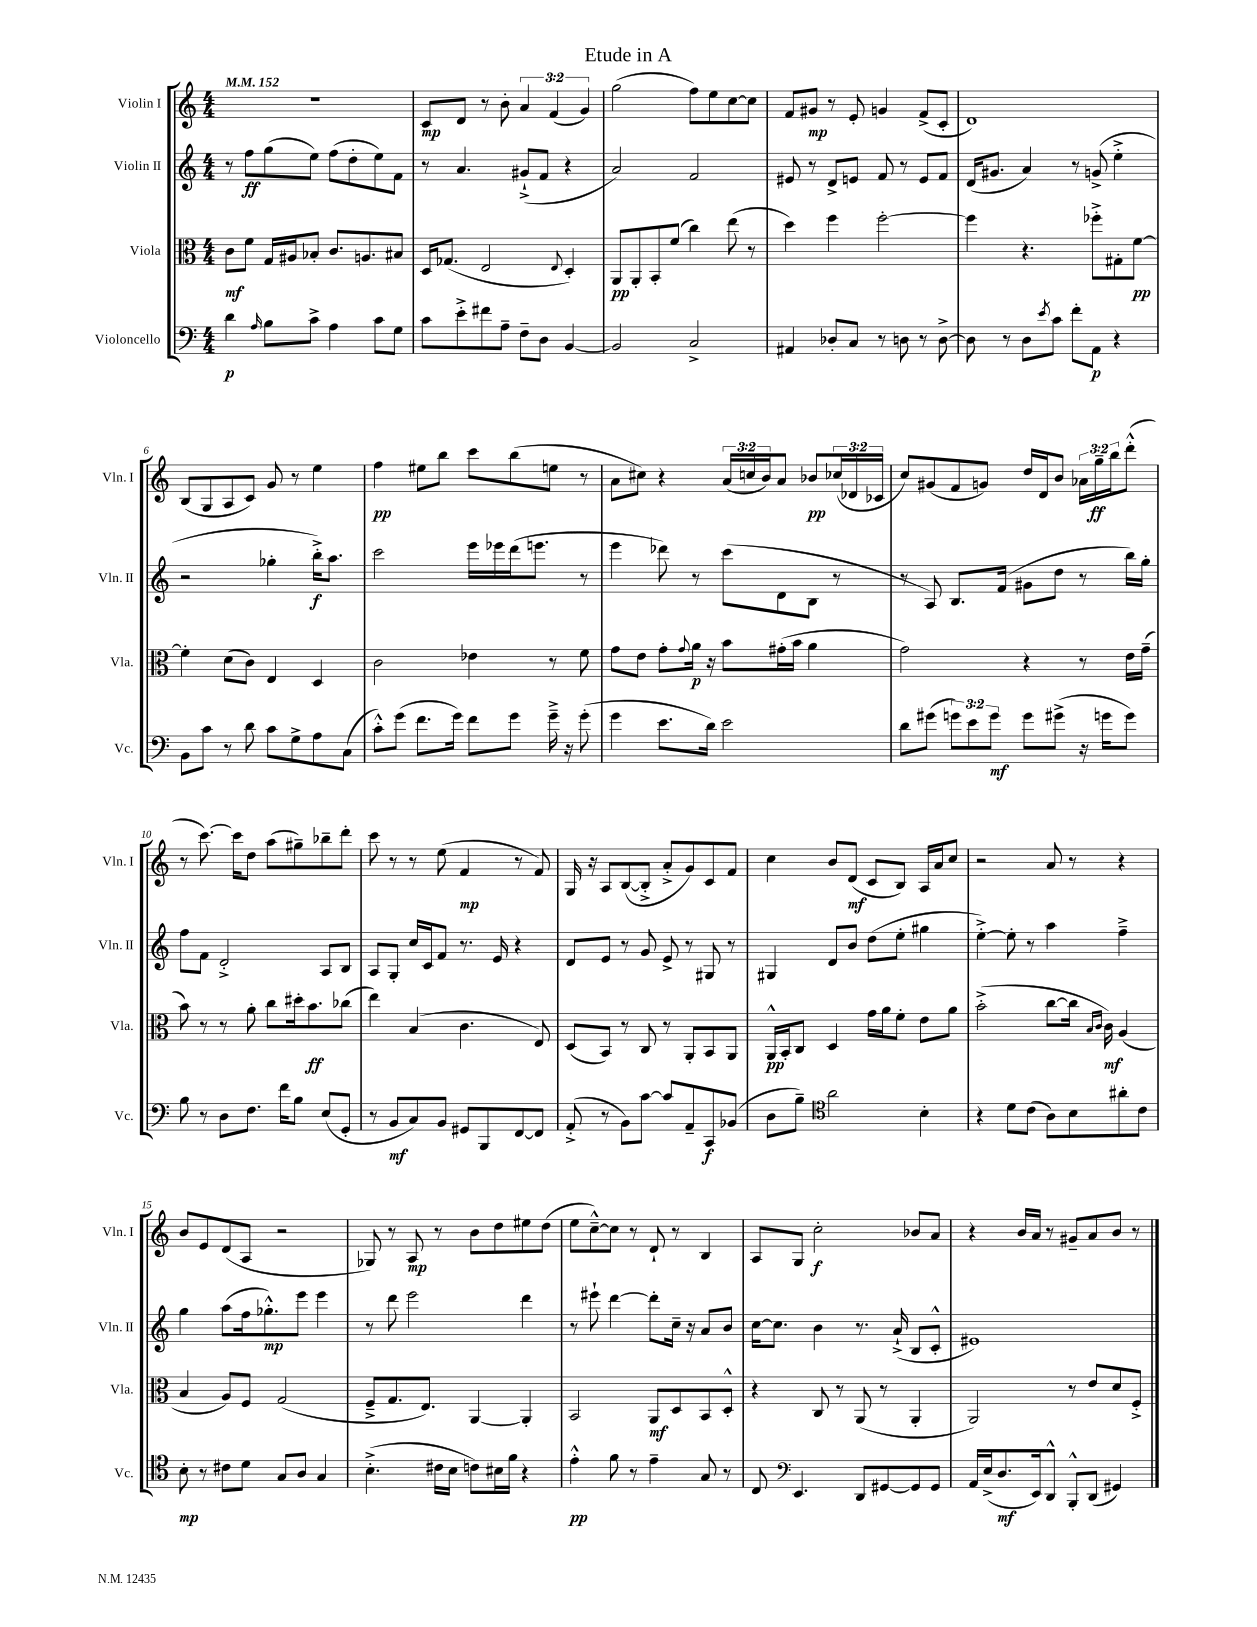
\header { title = "Etude in A" }
<<
\new StaffGroup <<
\new Staff = "s0" \with { instrumentName = "Violin I" shortInstrumentName = "Vln. I" } {
    \clef treble \key c \major \numericTimeSignature \time 4/4 \override Staff.TupletNumber.text = #tuplet-number::calc-fraction-text \tempo 4 = 152
    r1 |
    c'8\mp d'8 r8 b'8-. \tuplet 3/2 { a'4 f'4( g'4) } |
    g''2( f''8) e''8 c''8~ c''8 |
    f'8 gis'8\mp r8 e'8-. g'4 f'8->( c'8-. |
    d'1) |
    b8( g8 a8 c'8) g'8 r8 e''4 |
    f''4\pp eis''8 b''8 c'''8 b''8( e''8 r8 |
    a'8 cis''8) r4 \tuplet 3/2 { a'16( c''16 b'16) } a'8 bes'8\pp \tuplet 3/2 { ces''16( des'16 ces'16 } |
    c''8) gis'8( f'8 g'8) d''16 d'16 b'8 \tuplet 3/2 { aes'16 g''16--\ff b''16 } d'''8-.-^( |
    r8 c'''8.~) c'''16 d''8 a''8( gis''8--) bes''8-- d'''8-. |
    c'''8 r8 r8 e''8( f'4\mp r8 f'8) |
    g16 r16 a8 b8~( b8-.-> a'8-.-> g'8) c'8 f'8 |
    c''4 b'8 d'8\mf( c'8 b8) a16 a'16 c''8 |
    r2 a'8 r8 r4 |
    b'8 e'8 d'8( a8 r2 |
    ges8) r8 a8\mp r8 b'8 d''8 eis''8 d''8( |
    e''8 c''8~---^) c''8 r8 d'8-! r8 b4 |
    a8 g8 c''2-.\f bes'8 a'8 |
    r4 b'16 a'16 r8 gis'8-- a'8 b'8 r8 \bar "|." |
}
\new Staff = "s1" \with { instrumentName = "Violin II" shortInstrumentName = "Vln. II" } {
    \clef treble \key c \major \numericTimeSignature \time 4/4
    r8 f''8\ff g''8( e''8) f''8( d''8-. e''8) f'8 |
    r8 a'4. gis'8-!->( f'8 r4 |
    a'2) f'2 |
    eis'8 r8 d'8-> e'8 f'8 r8 e'8 f'8 |
    d'16( gis'8. a'4) r8 g'8->( e''4-.-> |
    r2 ges''4-. b''16-.->\f) a''8. |
    c'''2 e'''16 ees'''16 d'''16( e'''8. r8 |
    e'''4 des'''8) r8 c'''8( d'8 b8 r8 |
    r8 a8) b8. f'16( gis'8 d''8 r8 b''16) g''16-. |
    f''8 f'8 d'2-.-> a8 b8 |
    a8 g8-. c''16 c'16 f'8 r8. e'16 r4 |
    d'8 e'8 r8 g'8 e'8-> r8 gis8 r8 |
    gis4 d'8 b'8 d''8( e''8-. gis''4 |
    e''4~-.->) e''8-. r8 a''4 f''4---> |
    g''4 a''8( f''16 ges''8.-.-^\mp) e'''8 e'''4 |
    r8 d'''8 e'''2 d'''4 |
    r8 eis'''8-! d'''4~ d'''8-. c''16-- r16 a'8 b'8 |
    c''16~ c''8. b'4 r8. a'16-!->( b8 c'8-.-^ |
    eis'1) \bar "|." |
}
\new Staff = "s2" \with { instrumentName = "Viola" shortInstrumentName = "Vla." } {
    \clef alto \key c \major \numericTimeSignature \time 4/4
    c'8\mf f'8 g16 ais16 bes8-. c'8. a8. bis8 |
    d16 ges8.( e2 \appoggiatura { e8 } d4-.) |
    a,8\pp a,8-. b,8-. f'8( c''4) e''8( r8 |
    d''4) f''4 f''2~-. |
    f''4 r4. fes''8-.-> gis8-. f'8~\pp |
    f'4-. d'8( c'8) e4 d4 |
    c'2 ees'4 r8 f'8 |
    g'8 e'8 g'8-. \appoggiatura { g'8 } a'16\p r16 b'8 gis'16-.( b'16 a'4 |
    g'2) r4 r8 e'16 g'16--( |
    b'8) r8 r8 a'8-. c''8 dis''16-. b'8.\ff ces''8( |
    e''4) b4( c'4. e8) |
    d8( b,8) r8 c8 r8 a,8-. b,8 a,8 |
    a,16-^\pp b,16-. c8 d4 g'16 a'16 f'8-. e'8 a'8 |
    b'2-.->( c''8~ c''16 \grace { b16 c'16 } c'16\mf) a4( |
    b4 a8) f8 g2( |
    f8---> g8. e8.) a,4~ a,4-. |
    b,2 a,8\mf d8 b,8 d8-.-^ |
    r4 c8 r8 a,8( r8 a,4-. |
    a,2) r8 e'8 d'8 f8-.-> \bar "|." |
}
\new Staff = "s3" \with { instrumentName = "Violoncello" shortInstrumentName = "Vc." } {
    \clef bass \key c \major \numericTimeSignature \time 4/4 \override Staff.TupletNumber.text = #tuplet-number::calc-fraction-text
    d'4\p \grace { a16 } b8 c'8-> a4 c'8 g8 |
    c'8 e'8-.-> fis'8 a8-- f8-- d8 b,4~ |
    b,2 c2-> |
    ais,4 des8-. c8 r8 d8 r8 d8~-> |
    d8 r8 d8 \acciaccatura { e'8 } c'8 f'8-. a,8\p r4 |
    b,8 c'8 r8 d'8 c'8 g8-> a8 c8( |
    c'8-.-^) g'8( f'8. g'16) f'8 g'8 g'16---> r16 g'8-.( |
    g'4 e'8. d'16) e'2 |
    d'8 gis'8( \tuplet 3/2 { g'8) e'8 g'8\mf } g'8 gis'8->( r16 g'16 g'8) |
    b8 r8 d8 f8. f'16 b8 e8( g,8-. |
    r8 b,8\mf c8) b,8 gis,8 b,,8 f,8~ f,8 |
    a,8-.->( r8 b,8) c'8~ c'8 a,8-- c,8\f bes,8( |
    d8 b8--) \clef tenor a'2 b4-. |
    r4 d'8 c'8( a8) b8 ais'8-. c'8 |
    b8-.\mp r8 cis'8 d'8 g8 a8 g4 |
    b4.-.->( cis'16 b16 c'8) bis16 f'16 r4 |
    e'4-.-^\pp f'8 r8 e'4-- g8 r8 |
    c8 \clef bass e,4. d,8 gis,8~ gis,8 gis,8 |
    a,16 e16->( d8.\mf e,16) d,8-^ b,,8-.-^ d,8( gis,4) \bar "|." |
}
>>
>>
